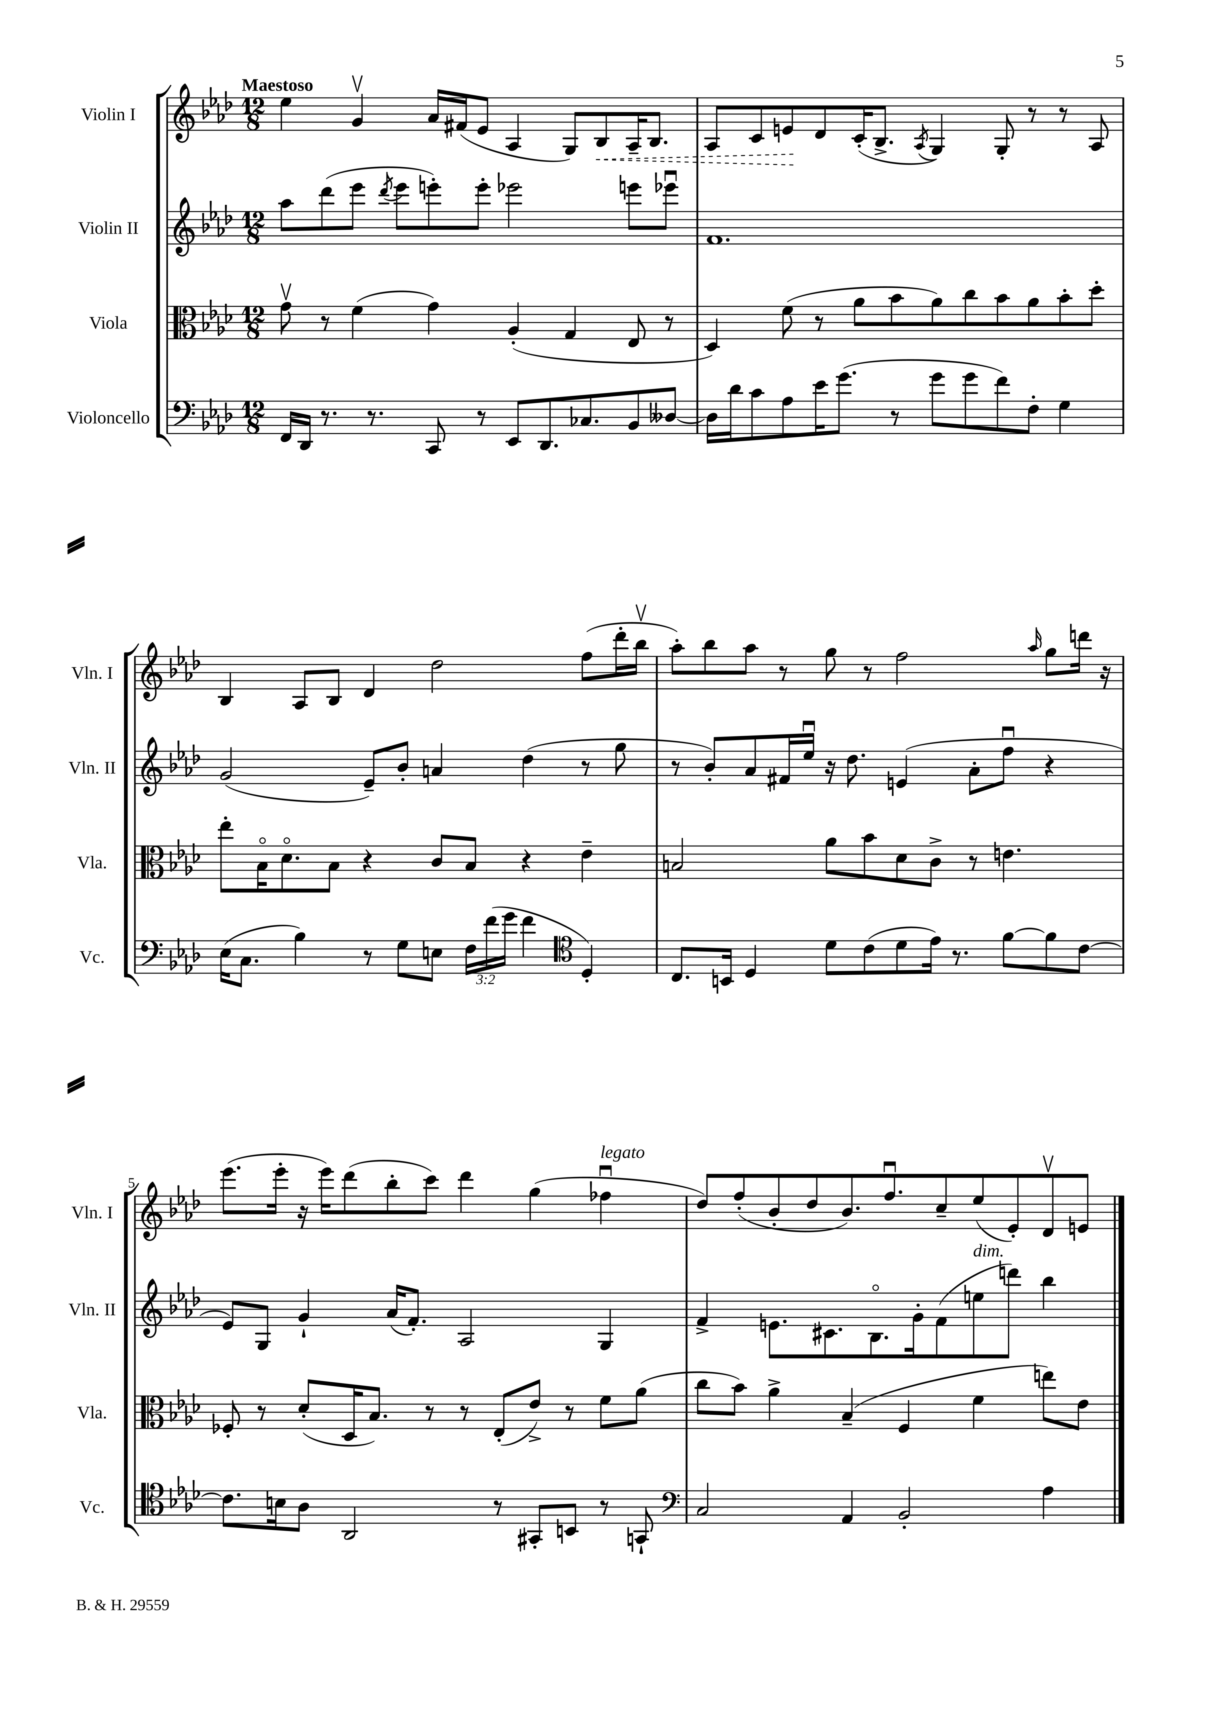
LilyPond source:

<<
\new StaffGroup <<
\new Staff = "s0" \with { instrumentName = "Violin I" shortInstrumentName = "Vln. I" } {
    \clef treble \key aes \major \numericTimeSignature \time 12/8 \tempo "Maestoso"
    \autoBeamOff ees''4 g'4\upbow aes'16[ fis'16( ees'8] aes4 g8[) \once \override Hairpin.style = #'dashed-line bes8\< aes16-- bes8.] |
    aes8[ c'8 e'8\! des'8 c'16-.( bes8.]-> \acciaccatura { aes8 } g4) g8-. r8 r8 aes8 |
    bes4 aes8[ bes8] des'4 des''2 f''8[( des'''16-. bes''16]\upbow |
    aes''8[-.) bes''8 aes''8] r8 g''8 r8 f''2 \grace { aes''16 } g''8[ d'''16] r16 |
    ees'''8.[( ees'''16]-. r16 ees'''16[) des'''8( bes''8-. c'''8]) des'''4 g''4( fes''4\downbow^\markup { \italic "legato" } |
    des''8[) f''8-.( bes'8-. des''8 bes'8.) f''8.\downbow c''8-- ees''8( ees'8-.) des'8\upbow e'8] \bar "|." |
}
\new Staff = "s1" \with { instrumentName = "Violin II" shortInstrumentName = "Vln. II" } {
    \clef treble \key aes \major \numericTimeSignature \time 12/8
    \autoBeamOff aes''8[ des'''8( ees'''8] \acciaccatura { des'''8 } ees'''8[ e'''8-.) e'''8]-. ees'''2 e'''8[ ees'''8]\downbow |
    f'1. |
    g'2( ees'8[--) bes'8]-. a'4 des''4( r8 g''8 |
    r8 bes'8[-.) aes'8 fis'16 ees''16]\downbow r16 des''8. e'4( aes'8[-. f''8]\downbow r4 |
    ees'8[) g8] g'4-! aes'16[( f'8.]-.) aes2 g4 |
    f'4-> e'8.[ cis'8. bes8.\flageolet g'16-. f'8( e''8^\markup { \italic "dim." } d'''8]) bes''4 \bar "|." |
}
\new Staff = "s2" \with { instrumentName = "Viola" shortInstrumentName = "Vla." } {
    \clef alto \key aes \major \numericTimeSignature \time 12/8
    \autoBeamOff g'8\upbow r8 f'4( g'4) aes4-.( g4 ees8 r8 |
    des4) f'8( r8 aes'8[ bes'8 aes'8) c''8 bes'8 aes'8 bes'8-. des''8]-. |
    ees''8[-. bes16\flageolet des'8.\flageolet bes8] r4 c'8[ bes8] r4 ees'4-- |
    b2 aes'8[ bes'8 des'8 c'8]-> r8 e'4. |
    fes8-. r8 des'8[-.( des16 bes8.]) r8 r8 ees8[-.( ees'8]->) r8 f'8[ aes'8]( |
    c''8[ bes'8]) aes'4-> bes4--( f4 f'4 e''8[) ees'8] \bar "|." |
}
\new Staff = "s3" \with { instrumentName = "Violoncello" shortInstrumentName = "Vc." } {
    \clef bass \key aes \major \numericTimeSignature \time 12/8 \override Staff.TupletNumber.text = #tuplet-number::calc-fraction-text
    \autoBeamOff f,16[ des,16] r8. r8. c,8 r8 ees,8[ des,8. ces8. bes,8 deses8]~ |
    deses16[ des'16 c'8 aes8 ees'16 g'8.]( r8 g'8[ g'8 f'8) f8]-. g4 |
    ees16[( c8.] bes4) r8 g8[ e8] \tuplet 3/2 { f16[ f'16( g'16] } f'4 \clef tenor des4-.) |
    c8.[ b,16] des4 des'8[ c'8( des'8 ees'16]) r8. f'8[~ f'8 c'8]~ |
    c'8.[ b16 aes8] aes,2 r8 gis,8[-. b,8] r8 g,8-! |
    \clef bass c2 aes,4 bes,2-. aes4 \bar "|." |
}
>>
>>
\layout { \context { \Score \override BarNumber.break-visibility = ##(#f #t #t) barNumberVisibility = #(every-nth-bar-number-visible 5) } }
